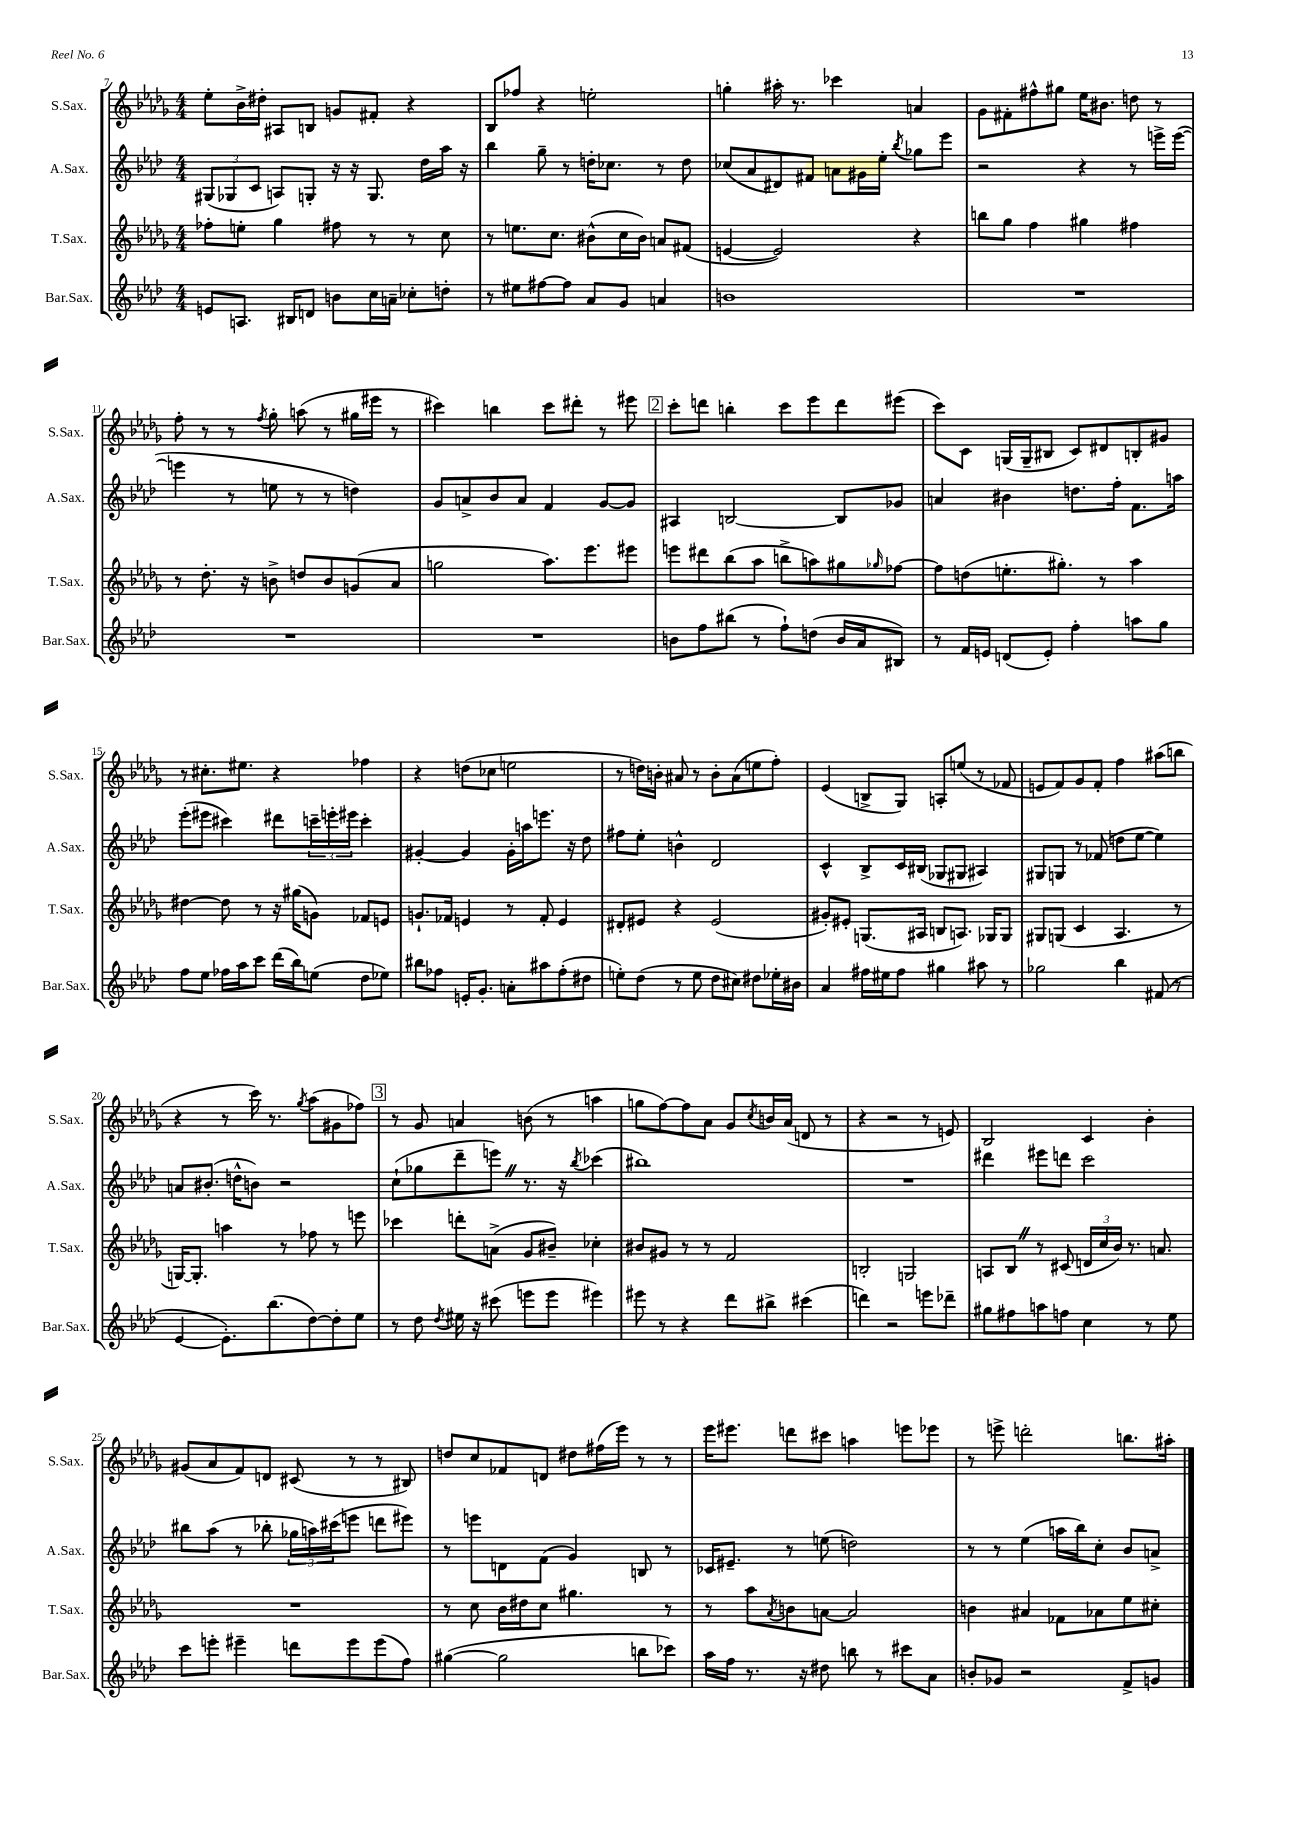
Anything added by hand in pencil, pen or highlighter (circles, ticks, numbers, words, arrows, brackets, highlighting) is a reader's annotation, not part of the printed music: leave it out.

**kern	**kern	**kern	**kern
*staff4	*staff3	*staff2	*staff1
*clefG2	*clefG2	*clefG2	*clefG2
*k[b-e-a-d-]	*k[b-e-a-d-g-]	*k[b-e-a-d-]	*k[b-e-a-d-g-]
*M4/4	*M4/4	*M4/4	*M4/4
8e/L	8ff-'\L	(12G#/L	8ee-'\L
.	.	12G-/	.
8.A/J	8ee'\J	.	16b-^\L
.	.	12c/J	.
.	.	.	16dd#'\JJ
.	4gg-\	8A/L)	8A#/L
16B#/LK	.	.	.
8d/J	.	8G'/J	8B/J
8b\L	8ff#\	16r	8g/L
.	.	16r	.
16cc\L	8r	8.G/	8f#'/J
16a~\JJ	.	.	.
8cc-'\L	8r	.	4r
.	.	16dd-\LL	.
8dd'\J	8cc\	16aa-\JJ	.
.	.	16r	.
=	=	=	=
8r	8r	4bb-\	8B-/L
8ee#\L	8.ee\L	.	8ff-/J
[8ff#\	.	8gg~\	4r
.	8.cc\J	.	.
8ff#\]J	.	8r	.
8a-/L	(8b#^^\L	16dd'\LK	2ee'\
.	.	8.cc-\J	.
8g/J	16cc\L	.	.
.	16b#\JJ)	.	.
4a/	8a/L	8r	.
.	(8f#/J	8dd\	.
=	=	=	=
1b	[4e/	(8cc-/L	4gg'\
.	.	8a-/	.
.	2e/])	8d#/)	16aa#'\
.	.	.	8.r
.	.	8f#/J	.
.	.	8a\L	4ccc-\
.	.	16g#\L	.
.	.	16ee-'\JJ	.
.	.	8qbb-/	.
.	4r	8gg-\L	4a/
.	.	8eee-\J	.
=	=	=	=
1r	8bb\L	2r	8g-\L
.	8gg-\J	.	8f#'\
.	4ff\	.	8ff#^^\
.	.	.	8gg#\J
.	4gg#\	4r	16ee-\LK
.	.	.	8.b#\J
.	4ff#\	8r	8dd\
.	.	16eee^\LL	8r
.	.	([16eee\JJ	.
=	=	=	=
1r	8r	4eee\]	8ff'\
.	8.dd-'\	.	8r
.	.	8r	8r
.	16r	.	.
.	.	.	8qff/
.	8b^\	8ee\	8gg-'\
.	8dd/L	8r	(8aa\
.	8b/	8r	8r
.	(8g/	4dd\)	16gg#\LL
.	.	.	16eee#\JJ
.	8a-/J	.	8r
=	=	=	=
1r	2gg\	8g/L	4ccc#\)
.	.	8a^/	.
.	.	8b-/	4bb\
.	.	8a/J	.
.	8.aa-\L)	4f/	8ccc#\L
.	.	.	8ddd#'\J
.	8.eee-\	.	.
.	.	[8g/L	8r
.	8eee#\J	8g/]J	8eee#\
=	=	=	=
8b\L	8eee\L	4A#/	8ccc'\L
8ff\	8ddd#\	.	8ddd\J
(8bb#\J	(8bb-\	[2B/	4bb'\
8r	8aa-\J	.	.
8ff`\L)	8bb^\L	.	8ccc\L
(8dd\J	8aa\)	.	8eee-\
16b/LL	8gg#\	8B/]L	8ddd\
16a-/J	.	.	.
.	16qqgg-/	.	.
8B#/J)	[8ff-\J	8g-/J	(8eee#\J
=	=	=	=
8r	8ff-\]L	4a/	8ccc\L)
16f/LL	(8dd\	.	8c\J
16e/JJ	.	.	.
(8d/L	8.ee'\	4b#\	(16G/LL
.	.	.	16G~/J
8e'/J)	.	.	8B#/J
.	8.gg#'\J)	.	.
4ff'\	.	8.dd\L	8c/L)
.	8r	.	8d#/
.	.	16ff'\Jk	.
8aa\L	4aa-\	8.f\L	8B'/
8gg\J	.	.	8g#/J
.	.	16aa\Jk	.
=	=	=	=
8ff\L	[4dd#\	(8eee-'\L	8r
8ee-\J	.	8eee#\J	8.cc#'\L
16ff-\LL	8dd#\]	4ccc#\)	.
16aa-\J	.	.	8.ee#\J
8ccc\J	8r	.	.
(16ddd-\LL	16r	8ddd#\L	4r
16bb-\J)	(16gg#\LK	.	.
(8ee\J	8g\J)	24ccc~\L	.
.	.	24eee'\	.
.	.	24eee#\JJ	.
8dd-\L	8f-/L	4ccc'\	4ff-\
8ee-\J)	8e/J	.	.
=	=	=	=
8bb#\L	8.g`/L	[4g#'/	4r
8ff-\J	.	.	.
.	16f-/Jk	.	.
16e'/LK	4e/	4g#/]	(8dd\L
8.g'/J	.	.	.
.	.	.	8cc-\J
8a'\L	8r	16g#'\LL	2ee\
.	.	16aa\J	.
8aa#\	8f-'/	8.eee\J	.
(8ff-'\	4e/	.	.
.	.	16r	.
8dd#\J	.	8dd-\	.
=	=	=	=
8ee'\L)	8d#'/L	8ff#\L	8r
(8dd-\J	8e#/J	8ee-'\J	16dd\LL)
.	.	.	16b'\JJ
8r	4r	4b^^\	8a#/
8ee\	.	.	8r
8dd-\L	(2e#/	2d-/	8b'\L
8cc#\J)	.	.	(8a#\
8dd#\L	.	.	8ee\
16ee-'\L	.	.	8ff'\J)
16b#\JJ	.	.	.
=	=	=	=
4a-/	8g#'/L)	4c^^/	(4e-/
.	8e#'/J	.	.
16ff#\LL	(8.G/L	8B-^/L	8B^/L
16ee#\J	.	.	.
8ff#\J	.	16c/L	8G-/J)
.	16A#/Jk	(16B#/JJ	.
4gg#\	8B/L	8G-/L	8A'/L
.	8.A/J)	8G#/J	(8ee/J
8aa#\	.	4A#/)	8r
.	16G-/LK	.	.
8r	8G-/J	.	8f-/
=	=	=	=
2gg-\	8G#/L	8G#/L	8e/L
.	(8G/J	8G/J	8f/)
.	4c/	8r	8g-/
.	.	(8f-/	8f'/J
4bb-\	4.A-/	8dd\L	4ff\
.	.	[8ee-\J	.
(8f#/	.	4ee-\])	(8aa#\L
8r	8r	.	8bb\J
=	=	=	=
[4e-/	[16G/LK)	8a/L	4r
.	8.G'/]J	.	.
.	.	(8.b#'/J	.
8.e-'\]L)	4aa\	.	8r
.	.	16dd^^\LK	.
.	.	8b\J)	16ccc\)
(8.bb-\	.	.	8.r
.	8r	2r	.
.	.	.	8qgg-/
[8dd-\)	8ff-\	.	(8aa-\L
8dd-'\]	8r	.	8g#\
8ee-\J	8eee\	.	8ff-\J)
=	=	=	=
8r	4ccc-\	(8cc`\L	8r
8dd-\	.	8gg-\	8g-/
8qdd-/	.	.	.
16ee#\	8ddd'\L	8ddd-~\	4a/
16r	.	.	.
(8ccc#\	(8a^\J	8eee\J)	.
8eee\L	8g-/L	8.r	(8b\
8eee\J	8b#~/J)	.	8r
.	.	16r	.
.	.	8qbb-/	.
4eee#\)	4cc-'\	(4ccc-\	4aa\
=	=	=	=
8eee#\	8b#/L	1bb#)	8gg\L
8r	8g#/J	.	[8ff\)
4r	8r	.	8ff\]
.	8r	.	8a-\J
8ddd-\L	2f/	.	8g-/L
.	.	.	8qcc/
8bb#^\J	.	.	16b/L
.	.	.	(16a-/JJ
(4ccc#\	.	.	8d/
.	.	.	8r
=	=	=	=
4ddd\)	2B'/	1r	4r
2r	.	.	2r
.	2G/	.	.
8eee\L	.	.	8r
8ddd-~\J	.	.	8e/)
=	=	=	=
8gg#\L	8A/L	4ddd#\	2B-/
8ff#\	8B-/J	.	.
8aa\	8r	8eee#\L	.
8ff\J	(8c#/	8ddd\J	.
4cc\	24d/LL	2ccc\	4c/
.	24cc/	.	.
.	24b-/JJ)	.	.
.	8.r	.	.
8r	.	.	4b-'\
.	8.a/	.	.
8ee-\	.	.	.
=	=	=	=
8ccc\L	1r	8bb#\L	(8g#/L
8eee'\J	.	(8aa-\J	8a-/
4eee#~\	.	8r	8f/)
.	.	8bb-'\	8d/J
8ddd\L	.	24gg-\LL	(8c#/
.	.	24aa\)	.
.	.	(24ccc#\J	.
8eee#\	.	8eee\J	8r
(8eee#\	.	8ddd\L	8r
8ff\J)	.	8eee#\J)	8B#/)
=	=	=	=
([4gg#\	8r	8r	8dd/L
.	8cc\	8eee\L	8cc/
2gg#\]	16b-\LL	8d\	8f-/
.	16dd#\J	.	.
.	8cc\J	(8f\J	8d/J
.	4.gg#\	4g/)	8dd#\L
.	.	.	(16ff#\L
.	.	.	16eee-\JJ)
8bb\L	.	8B/	8r
8ccc-\J)	8r	8r	8r
=	=	=	=
16aa-\LL	8r	16c-/LK	16eee-\LK
16ff\JJ	.	8.e#~/J	8.eee#\J
8.r	8aa-\L	.	.
.	8qa-/	.	.
.	8b\	8r	8ddd\L
16r	.	.	.
8dd#\	[8a\J	(8ee\	8ccc#\J
8bb\	2a/]	2dd\)	4aa\
8r	.	.	.
8ccc#\L	.	.	8eee\L
8a-\J	.	.	8eee-\J
=	=	=	=
8b'/L	4b\	8r	8r
8g-/J	.	8r	8eee^\
2r	4a#/	(4ee-\	2ddd'\
.	8f-\L	16aa\LL	.
.	.	16bb-\J)	.
.	8a-\	8cc'\J	.
8f^/L	8ee-\	8b-/L	8.bb\L
8g/J	8cc#'\J	8a^/J	.
.	.	.	16aa#'\Jk
==	==	==	==
*-	*-	*-	*-
